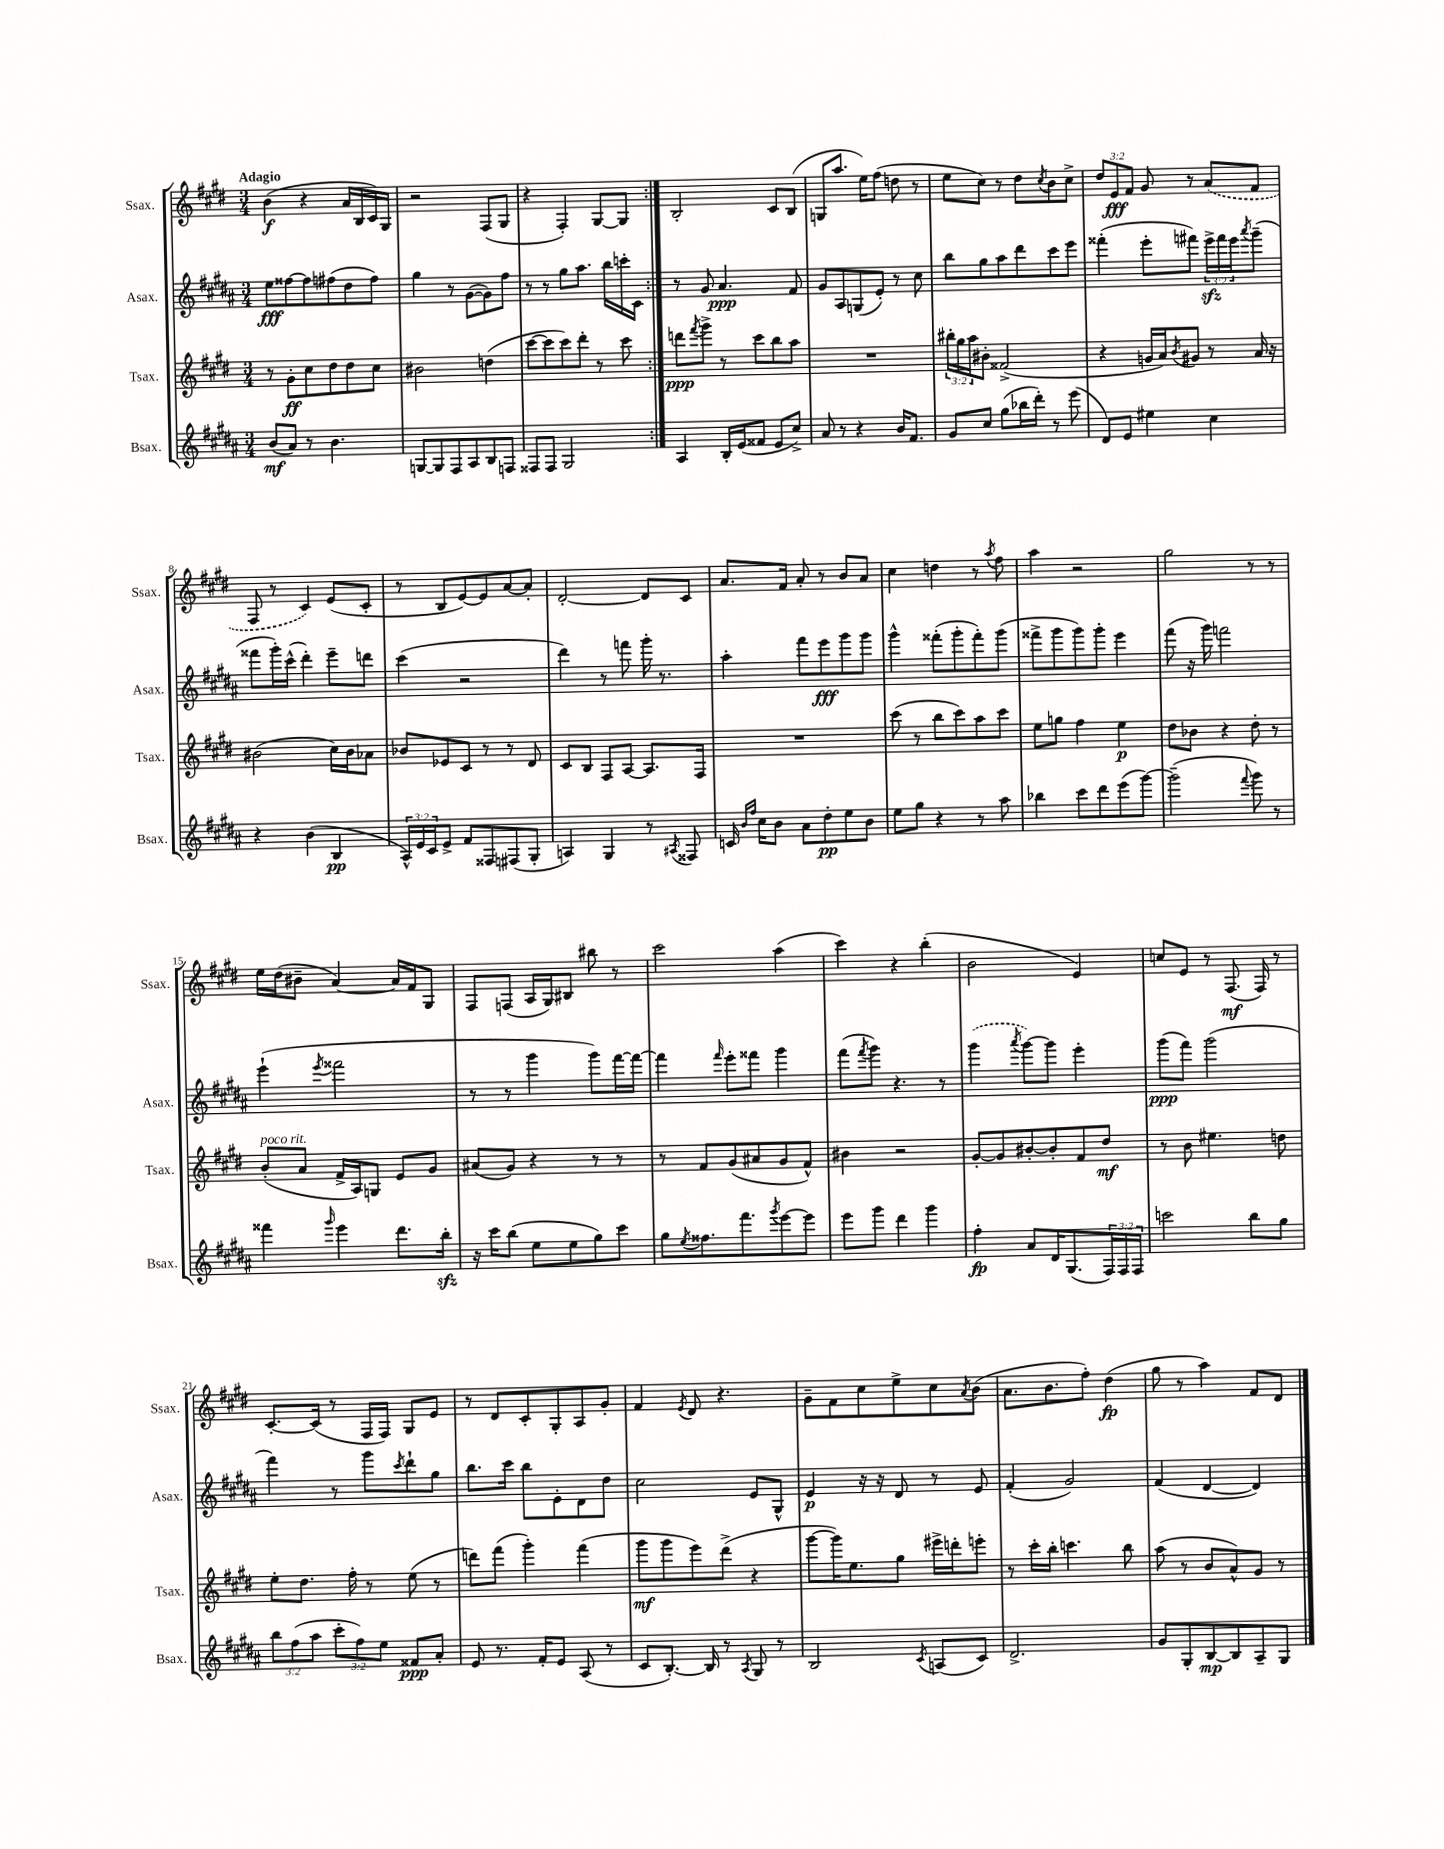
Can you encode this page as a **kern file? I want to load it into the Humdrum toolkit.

**kern	**dynam	**kern	**dynam	**kern	**dynam	**kern	**dynam
*part4	*part4	*part3	*part3	*part2	*part2	*part1	*part1
*staff4	*staff4	*staff3	*staff3	*staff2	*staff2	*staff1	*staff1
*I"Bsax.	*	*I"Tsax.	*	*I"Asax.	*	*I"Ssax.	*
*I'Bsax.	*	*I'Tsax.	*	*I'Asax.	*	*I'Ssax.	*
*clefG2	*	*clefG2	*	*clefG2	*	*clefG2	*
*k[f#c#g#d#a#]	*	*k[f#c#g#d#]	*	*k[f#c#g#d#a#]	*	*k[f#c#g#d#]	*
*M3/4	*	*M3/4	*	*M3/4	*	*M3/4	*
=1	=1	=1	=1	=1	=1	=1	=1
!	!	!	!	!	!	!LO:TX:a:B:t=Adagio	!
(8b/L	mf	8r	.	8ee\L	fff	(4b\	f
8a#/J)	.	8g#'\L	ff	[8ff##X\	.	.	.
8r	.	8cc#\	.	8ff##\]	.	4r	.
4.b\	.	8dd#\	.	(8ff#X\	.	.	.
.	.	8dd#\	.	8dd#\	.	16a/LL	.
.	.	.	.	.	.	16B/	.
.	.	8cc#\J	.	8ff#\J)	.	16c#/)	.
.	.	.	.	.	.	16G#/JJ	.
=2	=2	=2	=2	=2	=2	=2	=2
[8Gn/L	.	2b#X\	.	4gg#\	.	2r	.
8G/]	.	.	.	.	.	.	.
8F#/	.	.	.	8r	.	.	.
8A#/	.	.	.	([8g#\L	.	.	.
8B/	.	(4ddn\	.	8g#\])	.	(8F#/L	.
8Fn/J	.	.	.	8ff#\J	.	8G#/J	.
=3	=3	=3	=3	=3	=3	=3	=3
8F##X/L	.	[8ccc#\L	.	8r	.	4r	.
8F##/J	.	8ccc#\]	.	8r	.	.	.
2G#/	.	8ccc#\)	.	8gg#\L	.	4F#'/)	.
.	.	8ddd#'\J	.	8.aa#\J	.	.	.
.	.	8r	.	.	.	[8G#/L	.
.	.	.	.	16bb\LL	.	.	.
.	.	8ccc#\	.	16cccn'\	.	8G#/J]	.
.	.	.	.	16c#\JJ	.	.	.
=4:|!	=4:|!	=4:|!	=4:|!	=4:|!	=4:|!	=4:|!	=4:|!
4A#/	.	8dddn\L	ppp	8r	.	2B'/	.
.	.	8qfff#/	.	.	.	.	.
.	.	8ggg#^\J	.	8g#/	.	.	.
16B'/LL	.	8r	.	4.a#/	ppp	.	.
(16e/J	.	.	.	.	.	.	.
8f##X/J	.	8ccc#\L	.	.	.	.	.
8e/L	.	8bb\	.	.	.	8c#/L	.
8cc#^/J)	.	8aa\J	.	8f#/	.	(8B/J	.
=5	=5	=5	=5	=5	=5	=5	=5
8a#/	.	2.r	.	8g#/L	.	8Gn/L	.
8r	.	.	.	8A#/	.	8.aa/J	.
4r	.	.	.	(8Gn/	.	.	.
.	.	.	.	.	.	16ee\KL)	.
.	.	.	.	8e'/J)	.	(8ff#\J	.
16b/KL	.	.	.	8r	.	8ddn\	.
8.f#/J	.	.	.	.	.	.	.
.	.	.	.	8cc#\	.	8r	.
=6	=6	=6	=6	=6	=6	=6	=6
8g#/L	.	24bb#X'\LL	.	8bb\L	.	8ee\L	.
.	.	24gg#\	.	.	.	.	.
.	.	24aa\J	.	.	.	.	.
8cc#/J	.	8b#X'\J	.	8gg#\	.	8cc#\J)	.
(8gg#\L	.	(2f##X^/	.	8aa#\	.	8r	.
16bb-X\L	.	.	.	8ddd#\	.	8dd#\L	.
16ddd#'\JJ)	.	.	.	.	.	.	.
.	.	.	.	.	.	8qcc#/	.
8r	.	.	.	8ccc#\	.	8b\	.
(8eee\	.	.	.	8eee\J	.	8cc#^\J	.
=7	=7	=7	=7	=7	=7	=7	=7
8d#/L)	.	4r	.	(4fff##X'\	.	12dd#/L	.
.	.	.	.	.	.	12e/	fff
8e/J	.	.	.	.	.	.	.
.	.	.	.	.	.	12f#/J	.
4ee#X\	.	16gn/LL	.	8eee'\L	.	8g#/	.
.	.	16a/J)	.	.	.	.	.
.	.	8qb/	.	.	.	.	.
.	.	8g#X/J	.	8fff#X\J)	.	8r	.
4cc#\	.	8r	.	24eeezz^\LL	.	(8a/L	.
.	.	.	.	24fff#\	.	.	.
.	.	.	.	24eee\J	.	.	.
.	.	.	.	8qaaa#/	.	.	.
.	.	16a/	.	(8ggg#~\J	.	8f#/J	.
.	.	16r	.	.	.	.	.
!!LO:LB:g=z
=8	=8	=8	=8	=8	=8	=8	=8
4r	.	(2b#X\	.	8fff##X\L	.	8F#/	.
.	.	.	.	16ggg#'\L)	.	8r	.
.	.	.	.	(16ccc#^^\JJ	.	.	.
(4b\	.	.	.	4ddd#'\)	.	4c#/)	.
4B/	pp	16cc#\LL)	.	8eee~\L	.	(8e/L	.
.	.	16b#\J	.	.	.	.	.
.	.	8a-X\J	.	8dddn\J	.	8c#'/J	.
=9	=9	=9	=9	=9	=9	=9	=9
24A#^^/LL)	.	8b-X/L	.	(4ccc#\	.	8r	.
24e/	.	.	.	.	.	.	.
24c#/J	.	.	.	.	.	.	.
8e^/J	.	8e-X/	.	.	.	8B/L	.
8f#/L	.	8c#/J	.	2r	.	[8e/)	.
8F##X/	.	8r	.	.	.	8e/]	.
(8F#X/	.	8r	.	.	.	[8a/	.
8G#'/J	.	8d#/	.	.	.	8a'/J]	.
=10	=10	=10	=10	=10	=10	=10	=10
4An/)	.	8c#/L	.	4ddd#\)	.	[2d#'/	.
.	.	8B/J	.	.	.	.	.
4G#/	.	8F#/L	.	8r	.	.	.
.	.	[8A/J	.	8fffn\	.	.	.
8r	.	8.A/L]	.	16ggg#'\	.	8d#/L]	.
.	.	.	.	8.r	.	.	.
8qA#X/	.	.	.	.	.	.	.
8F##X/	.	.	.	.	.	8c#/J	.
.	.	16F#/Jk	.	.	.	.	.
=11	=11	=11	=11	=11	=11	=11	=11
16cn/	.	2.r	.	4aa#'\	.	8.a/L	.
16qqb/LL	.	.	.	.	.	.	.
16qqff#/JJ	.	.	.	.	.	.	.
16cc#\KL	.	.	.	.	.	.	.
8b\J	.	.	.	.	.	.	.
.	.	.	.	.	.	16f#/Jk	.
8a#\L	.	.	.	8fff#\L	.	8a'/	.
8dd#'\	pp	.	.	8eee\	fff	8r	.
8ee\	.	.	.	8ggg#\	.	8b/L	.
8b\J	.	.	.	8ggg#\J	.	8a/J	.
=12	=12	=12	=12	=12	=12	=12	=12
8ee\L	.	(8ccc#\	.	4ggg#^^\	.	4cc#\	.
8gg#\J	.	8r	.	.	.	.	.
4r	.	8bb\L	.	(8fff##X'\L	.	4ddn\	.
.	.	8ccc#\)	.	8ggg#'\	.	.	.
8r	.	8aa\	.	8fff##'\)	.	8r	.
.	.	.	.	.	.	8qaa/	.
8aa#\	.	8ccc#\J	.	(8ggg#\J	.	8ff#\	.
=13	=13	=13	=13	=13	=13	=13	=13
4bb-X\	.	8ee\L	.	8fff##X^\L	.	4aa\	.
.	.	8ggn\J	.	8ggg#\	.	.	.
8ccc#\L	.	4ff#\	.	8ggg#\)	.	2r	.
8ddd#\	.	.	.	8ggg#'\J	.	.	.
(8eee\	.	4ee\	p	4eee\	.	.	.
[8ggg#\J)	.	.	.	.	.	.	.
=14	=14	=14	=14	=14	=14	=14	=14
(2ggg#~\]	.	8dd#\L	.	(8fff#\	.	2gg#\	.
.	.	8b-X\J	.	16r	.	.	.
.	.	.	.	16ggg#\)	.	.	.
.	.	4r	.	2fffn\	.	.	.
8qqfff#/	.	.	.	.	.	.	.
8ggg#\)	.	8dd#'\	.	.	.	8r	.
8r	.	8r	.	.	.	8r	.
!!LO:LB:g=z
=15	=15	=15	=15	=15	=15	=15	=15
!	!	!LO:TX:a:i:t=poco rit.	!	!	!	!	!
4fff##X\	.	(8b'/L	.	(4eee`\	.	16ee\LL	.
.	.	.	.	.	.	(16dd#\J	.
.	.	8a/J	.	.	.	8b#X~\J	.
16qqggg#/	.	.	.	8qeee/	.	.	.
4eee\	.	16f#^/LL	.	2fff##X\	.	[4a/)	.
.	.	16A/J)	.	.	.	.	.
.	.	8Gn/J	.	.	.	.	.
8.ddd#\L	.	8e/L	.	.	.	16a/LL]	.
.	.	.	.	.	.	16f#/J	.
.	.	8g#/J	.	.	.	8G#/J	.
16bbzz'\Jk	.	.	.	.	.	.	.
=16	=16	=16	=16	=16	=16	=16	=16
16r	.	(8a#X/L	.	8r	.	8F#/L	.
16ccc#\KL	.	.	.	.	.	.	.
(8bb\J	.	8g#/J)	.	8r	.	(8Fn/J	.
8ee\L	.	4r	.	4ggg#\	.	16A/LL	.
.	.	.	.	.	.	16G#/J)	.
8ee\	.	.	.	.	.	8B#X/J	.
8gg#\)	.	8r	.	8ggg#\L)	.	8bb#X\	.
8ccc#\J	.	8r	.	[16fff#\L	.	8r	.
.	.	.	.	16fff#\JJ_	.	.	.
=17	=17	=17	=17	=17	=17	=17	=17
8gg#\L	.	8r	.	4fff#\]	.	2ccc#\	.
8qee/	.	.	.	.	.	.	.
8.ff##X\	.	8f#/L	.	.	.	.	.
.	.	.	.	16qqfff#/	.	.	.
.	.	(8g#/	.	8eee'\L	.	.	.
8.fff#\	.	.	.	.	.	.	.
.	.	8a#X/	.	8fff##X\J	.	.	.
8qggg#/	.	.	.	.	.	.	.
[8eee\	.	8g#/	.	4ggg#\	.	(4aa\	.
8eee\J]	.	8f#^^/J)	.	.	.	.	.
=18	=18	=18	=18	=18	=18	=18	=18
8eee\L	.	4b#X\	.	(8fff#\L	.	4ccc#\)	.
.	.	.	.	8qfff#/	.	.	.
8ggg#\J	.	.	.	8ggg#\J)	.	.	.
4ddd#\	.	2r	.	4.r	.	4r	.
4ggg#\	.	.	.	.	.	(4bb'\	.
.	.	.	.	8r	.	.	.
=19	=19	=19	=19	=19	=19	=19	=19
4ff#'\	fp	[8g#'/L	.	(4ggg#\	.	2b\	.
.	.	8g#/]	.	.	.	.	.
.	.	.	.	8qaaa#/	.	.	.
8a#/L	.	[8b#X'/	.	[8ggg#\L)	.	.	.
16d#/K	.	8b#'/]	.	8ggg#\J]	.	.	.
(8.G#/	.	.	.	.	.	.	.
.	.	8f#/	.	4eee'\	.	4e/)	.
24F#/L)	.	8dd#/J	mf	.	.	.	.
24F#/	.	.	.	.	.	.	.
24F#/JJ	.	.	.	.	.	.	.
=20	=20	=20	=20	=20	=20	=20	=20
2cccn\	.	8r	.	(8ggg#\L	ppp	8ccn/L	.
.	.	8b\	.	8fff#\J)	.	8e/J	.
.	.	4.ee#X\	.	(2ggg#\	.	8r	.
.	.	.	.	.	.	(8.F#/	mf
8bb\L	.	.	.	.	.	.	.
.	.	.	.	.	.	16F#/)	.
8gg#\J	.	8ddn\	.	.	.	8r	.
!!LO:LB:g=z
=21	=21	=21	=21	=21	=21	=21	=21
12bb\L	.	8ee'\L	.	4fff#\)	.	[8.c#'/L	.
(12ff#\	.	.	.	.	.	.	.
.	.	8.dd#\J	.	.	.	.	.
12aa#\J	.	.	.	.	.	.	.
.	.	.	.	.	.	(16c#/Jk]	.
12ccc#'\L	.	.	.	8r	.	8r	.
.	.	16ff#'\	.	.	.	.	.
12ff#\)	.	.	.	.	.	.	.
.	.	8r	.	8ggg#\L	.	16F#/LL	.
12ee\J	.	.	.	.	.	.	.
.	.	.	.	.	.	16F#/JJ)	.
.	.	.	.	8qccc#/	.	.	.
8f##X/L	ppp	(8ee\	.	8ddd#`\	.	8G#/L	.
8a#'/J	.	8r	.	8gg#\J	.	8e/J	.
=22	=22	=22	=22	=22	=22	=22	=22
8e/	.	8dddn\L)	.	8.bb\L	.	8r	.
8.r	.	(8fff#\J	.	.	.	8d#/L	.
.	.	.	.	16ccc#\Jk	.	.	.
.	.	4ggg#'\)	.	8bb\L	.	8c#'/	.
16f#'/KL	.	.	.	.	.	.	.
8e/J	.	.	.	8e'\	.	8G#'/	.
(8A#/	.	(4fff#\	.	8d#\	.	8A/	.
8r	.	.	.	8dd#\J	.	8g#'/J	.
=23	=23	=23	=23	=23	=23	=23	=23
8c#/L	.	8ggg#\L	mf	2cc#\	.	4f#/	.
[8.B'/J)	.	8ggg#\	.	.	.	.	.
.	.	.	.	.	.	8qe/	.
.	.	8eee\)	.	.	.	8d#/	.
16B/]	.	.	.	.	.	.	.
8r	.	(8ddd#^\J	.	.	.	4.r	.
8qA#/	.	.	.	.	.	.	.
8G#/	.	4r	.	8e/L	.	.	.
8r	.	.	.	8G#^^/J	.	.	.
=24	=24	=24	=24	=24	=24	=24	=24
2B/	.	[8ggg#\L	.	4e/	p	8g#~\L	.
.	.	16ggg#\K])	.	.	.	8f#\	.
.	.	8.ee\	.	.	.	.	.
.	.	.	.	16r	.	8cc#\	.
.	.	.	.	16r	.	.	.
.	.	8gg#\J	.	8d#/	.	8ee^\	.
8qc#/	.	.	.	.	.	.	.
(8An/L	.	16eee#X^\LL	.	8r	.	8cc#\	.
.	.	16dddn'\J	.	.	.	.	.
.	.	.	.	.	.	8qa/	.
8c#/J)	.	8eeen'\J	.	8e/	.	(8b\J	.
=25	=25	=25	=25	=25	=25	=25	=25
2.d#^/	.	8r	.	(4f#'/	.	8.a\L	.
.	.	16ccc#'\LL	.	.	.	.	.
.	.	16bb'\JJ	.	.	.	8.b\	.
.	.	4.cccn\	.	2g#/)	.	.	.
.	.	.	.	.	.	8ff#'\J)	.
.	.	.	.	.	.	(4dd#\	fp
.	.	8bb\	.	.	.	.	.
=26	=26	=26	=26	=26	=26	=26	=26
8g#/L	.	(8aa\	.	(4f#/	.	8gg#\	.
8G#'/	.	8r	.	.	.	8r	.
[8B/	mp	8b/L	.	[4d#/	.	4aa\)	.
8B/]	.	8a^^/)	.	.	.	.	.
8A#~/	.	8g#/J	.	4d#/])	.	8f#/L	.
8G#/J	.	8r	.	.	.	8d#/J	.
==	==	==	==	==	==	==	==
*-	*-	*-	*-	*-	*-	*-	*-
